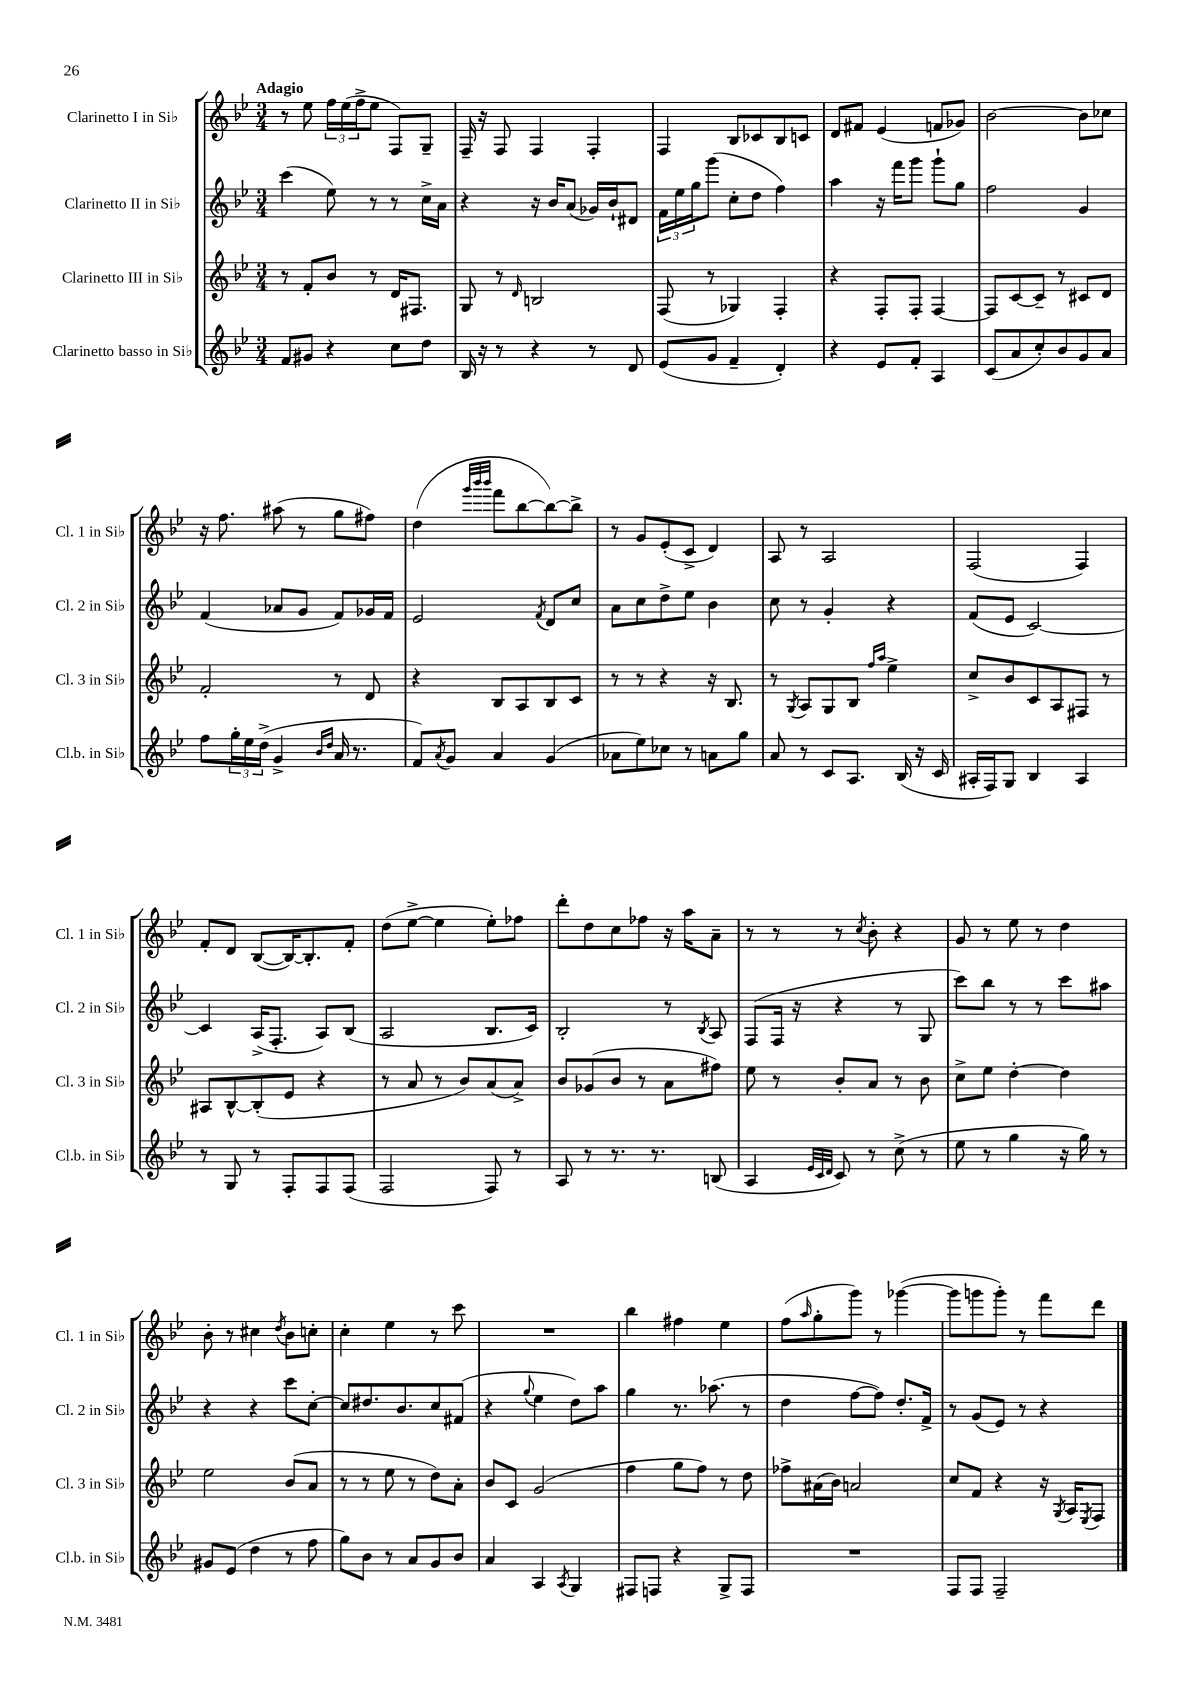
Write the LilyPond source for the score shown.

<<
\new StaffGroup <<
\new Staff = "s0" \with { instrumentName = "Clarinetto I in Sib" shortInstrumentName = "Cl. 1 in Sib" } {
    \clef treble \key bes \major \numericTimeSignature \time 3/4 \tempo "Adagio"
    r8 ees''8 \tuplet 3/2 { f''16 ees''16( f''16-> } ees''8 f8) g8-- |
    f16-- r16 f8 f4 f4-. |
    f4 bes8 ces'8 bes8 c'8 |
    d'8 fis'8 ees'4( f'8 ges'8) |
    bes'2~ bes'8 ces''8 |
    r16 f''8. ais''8( r8 g''8 fis''8) |
    d''4( \grace { g'''32 bes'''32 bes'''32 } f'''8 bes''8~ bes''8~) bes''8-> |
    r8 g'8 ees'8-.( c'8-> d'4) |
    a8 r8 a2 |
    f2( f4) |
    f'8-. d'8 bes8~( bes16~) bes8.-. f'8-. |
    d''8( ees''8~-> ees''4 ees''8-.) fes''8 |
    d'''8-. d''8 c''8 fes''8 r16 a''16 a'8-- |
    r8 r8 r8 \acciaccatura { c''8 } bes'8-. r4 |
    g'8 r8 ees''8 r8 d''4 |
    bes'8-. r8 cis''4 \acciaccatura { d''8 } bes'8 c''8-. |
    c''4-. ees''4 r8 c'''8 |
    R2. |
    bes''4 fis''4 ees''4 |
    f''8( \grace { a''16 } g''8-. g'''8) r8 ges'''4~( |
    ges'''8 g'''8 g'''8-.) r8 f'''8 d'''8 \bar "|." |
}
\new Staff = "s1" \with { instrumentName = "Clarinetto II in Sib" shortInstrumentName = "Cl. 2 in Sib" } {
    \clef treble \key bes \major \numericTimeSignature \time 3/4
    c'''4( ees''8) r8 r8 c''16-> a'16 |
    r4 r16 bes'16 a'8( ges'16) bes'16-! dis'8 |
    \tuplet 3/2 { f'16 ees''16 g''16 } g'''8( c''8-. d''8 f''4) |
    a''4 r16 f'''16 g'''8 g'''8-! g''8 |
    f''2 g'4 |
    f'4( aes'8 g'8 f'8) ges'16 f'16 |
    ees'2 \acciaccatura { f'8 } d'8 c''8 |
    a'8 c''8 d''8-> ees''8 bes'4 |
    c''8 r8 g'4-. r4 |
    f'8( ees'8 c'2~) |
    c'4 a16->( f8.-. a8) bes8( |
    a2 bes8. c'16) |
    bes2-. r8 \acciaccatura { bes8 } a8 |
    f8( f16 r16 r4 r8 g8 |
    c'''8) bes''8 r8 r8 c'''8 ais''8 |
    r4 r4 c'''8 c''8~-. |
    c''8 dis''8. bes'8. c''8 fis'8( |
    r4 \appoggiatura { g''8 } ees''4 d''8) a''8 |
    g''4 r8. aes''8.( r8 |
    d''4 f''8~ f''8) d''8.-. f'16-> |
    r8 g'8( ees'8) r8 r4 \bar "|." |
}
\new Staff = "s2" \with { instrumentName = "Clarinetto III in Sib" shortInstrumentName = "Cl. 3 in Sib" } {
    \clef treble \key bes \major \numericTimeSignature \time 3/4
    r8 f'8-. bes'8 r8 d'16 fis8. |
    g8 r8 \grace { d'16 } b2 |
    f8( r8 ges4) f4-. |
    r4 f8-. f8-. f4~ |
    f8 c'8~ c'8-- r8 cis'8 d'8 |
    f'2-. r8 d'8 |
    r4 bes8 a8 bes8 c'8 |
    r8 r8 r4 r16 bes8. |
    r8 \acciaccatura { g8 } a8 g8 bes8 \grace { f''16 a''16 } ees''4-> |
    c''8-> bes'8 c'8 a8 fis8 r8 |
    ais8 bes8~-^ bes8-.( ees'8 r4 |
    r8 a'8 r8 bes'8) a'8( a'8->) |
    bes'8 ges'8( bes'8 r8 a'8 fis''8) |
    ees''8 r8 bes'8-. a'8 r8 bes'8 |
    c''8-> ees''8 d''4~-. d''4 |
    ees''2 bes'8( a'8 |
    r8 r8 ees''8 r8 d''8) a'8-. |
    bes'8 c'8 g'2( |
    f''4 g''8 f''8) r8 d''8 |
    fes''8-> ais'16( bes'16) a'2 |
    c''8 f'8 r4 r16 \acciaccatura { g8 } a16 \acciaccatura { ees8 } f8 \bar "|." |
}
\new Staff = "s3" \with { instrumentName = "Clarinetto basso in Sib" shortInstrumentName = "Cl.b. in Sib" } {
    \clef treble \key bes \major \numericTimeSignature \time 3/4
    f'8 gis'8 r4 c''8 d''8 |
    bes16 r16 r8 r4 r8 d'8 |
    ees'8( g'8 f'4-- d'4-.) |
    r4 ees'8 f'8-. a4 |
    c'8( a'8 c''8-.) bes'8 g'8 a'8 |
    f''8 \tuplet 3/2 { g''16-. ees''16 d''16->( } g'4-> \grace { bes'16 d''16 } a'16 r8. |
    f'8) \acciaccatura { a'8 } g'8 a'4 g'4( |
    aes'8 ees''8) ces''8 r8 a'8 g''8 |
    a'8 r8 c'8 a8. bes16( r16 c'16 |
    ais16-. f16) g8 bes4 ais4 |
    r8 g8 r8 f8-. f8 f8( |
    f2 f8) r8 |
    a8 r8 r8. r8. b8( |
    a4 \grace { ees'32 c'32 d'32 } c'8) r8 c''8->( r8 |
    ees''8 r8 g''4 r16 g''16) r8 |
    gis'8 ees'8( d''4 r8 f''8 |
    g''8) bes'8 r8 a'8 g'8 bes'8 |
    a'4 a4 \acciaccatura { a8 } g4 |
    fis8 f8 r4 g8-> f8 |
    R2. |
    f8 f8 f2-- \bar "|." |
}
>>
>>
\layout { \context { \Score \remove "Bar_number_engraver" } }
